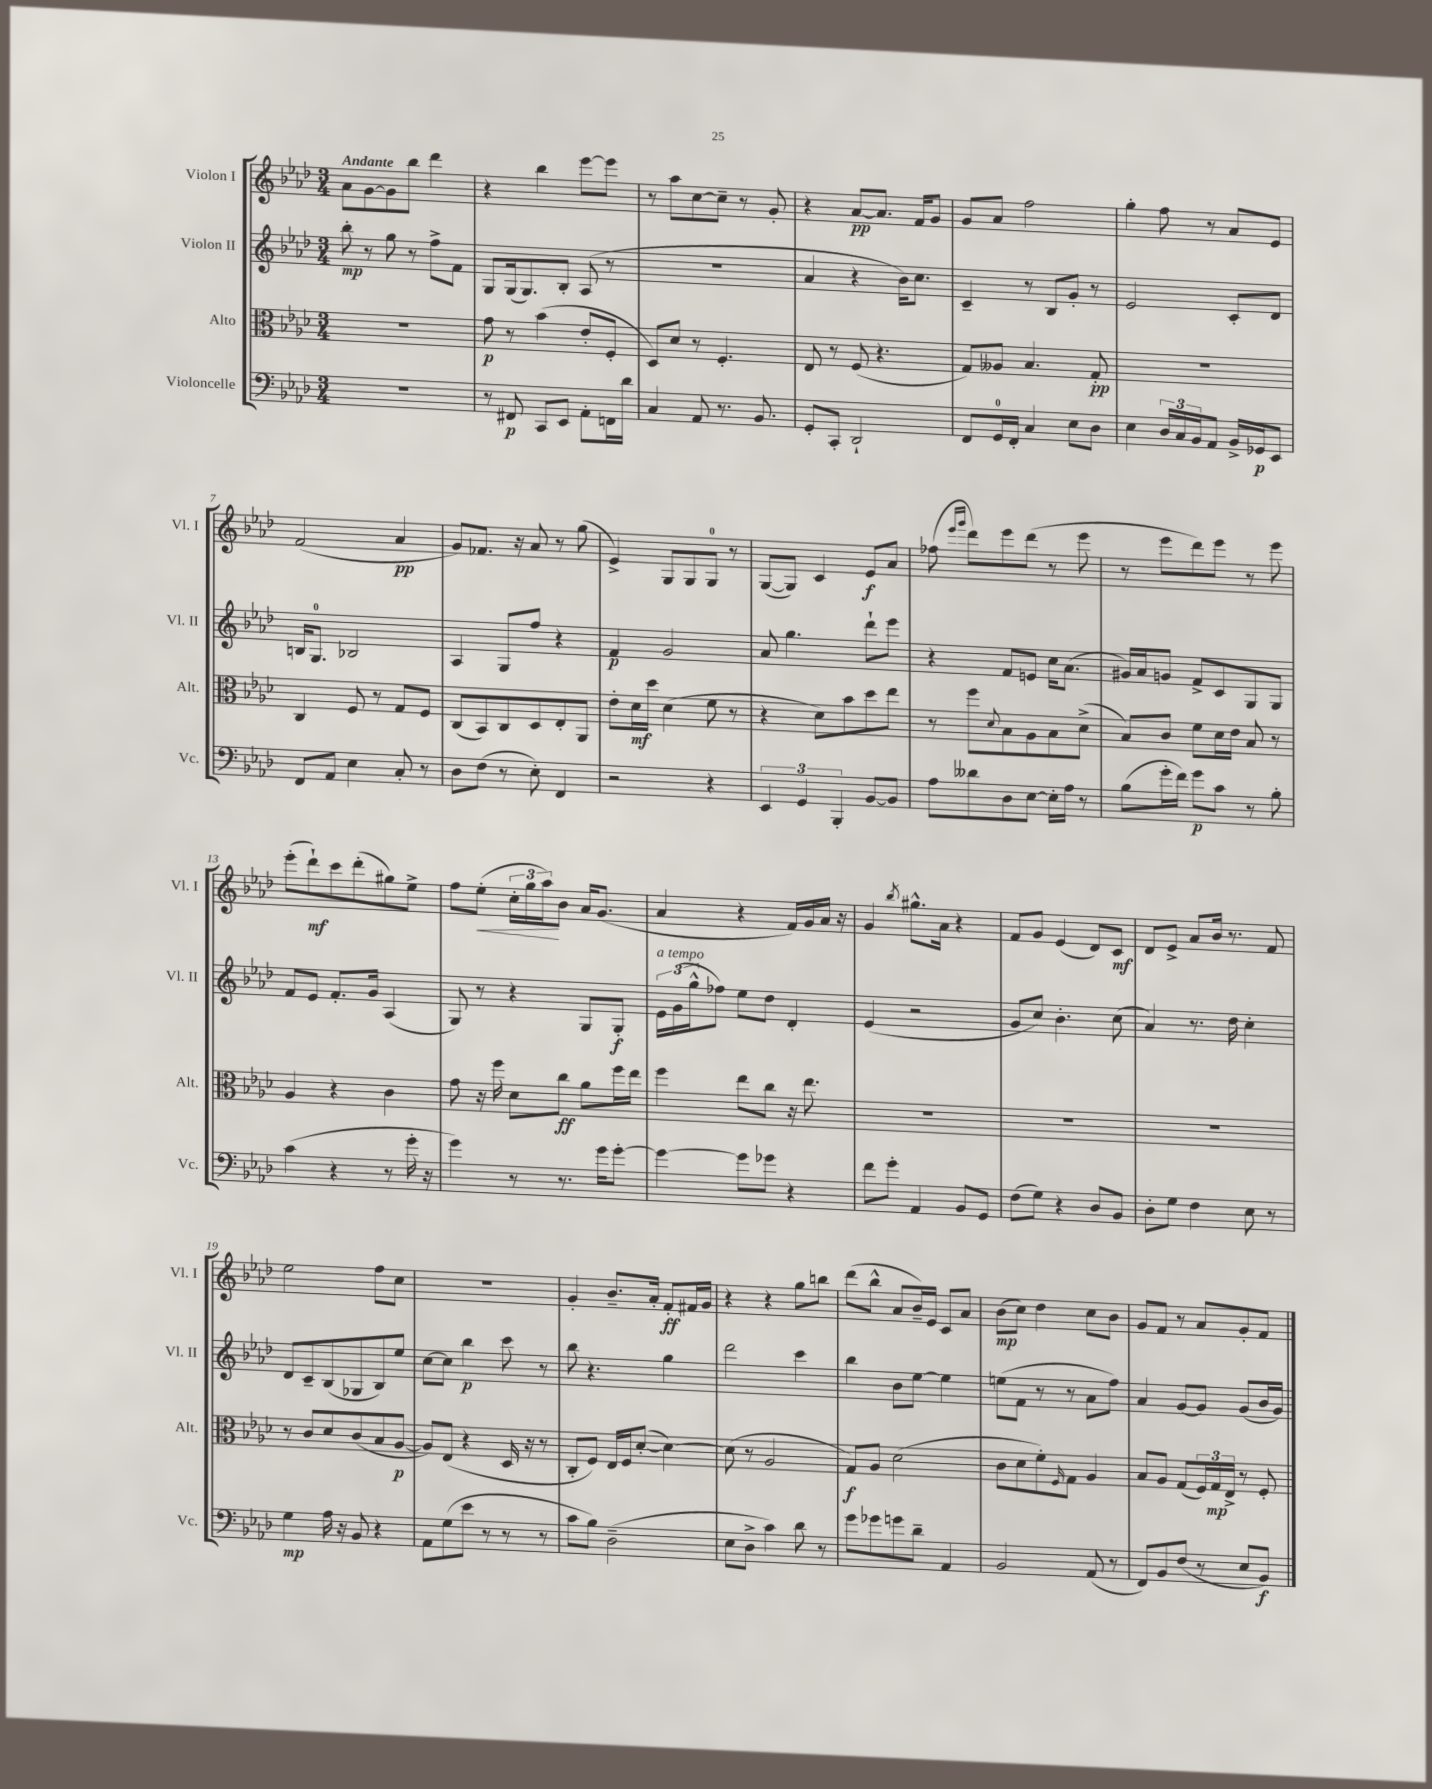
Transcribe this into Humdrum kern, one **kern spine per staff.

**kern	**dynam	**kern	**dynam	**kern	**dynam	**kern	**dynam
*part4	*part4	*part3	*part3	*part2	*part2	*part1	*part1
*staff4	*staff4	*staff3	*staff3	*staff2	*staff2	*staff1	*staff1
*I"Violoncelle	*	*I"Alto	*	*I"Violon II	*	*I"Violon I	*
*I'Vc.	*	*I'Alt.	*	*I'Vl. II	*	*I'Vl. I	*
*clefF4	*	*clefC3	*	*clefG2	*	*clefG2	*
*k[b-e-a-d-]	*	*k[b-e-a-d-]	*	*k[b-e-a-d-]	*	*k[b-e-a-d-]	*
*M3/4	*	*M3/4	*	*M3/4	*	*M3/4	*
=1	=1	=1	=1	=1	=1	=1	=1
!	!	!	!	!	!	!LO:TX:a:B:t=Andante	!
2.r	.	2.r	.	8bb-'\	mp	8a-\L	.
.	.	.	.	8r	.	[8g\	.
.	.	.	.	8gg\	.	8g\]	.
.	.	.	.	8r	.	8bb-\J	.
.	.	.	.	8ff^\L	.	4ddd-\	.
.	.	.	.	8f\J	.	.	.
=2	=2	=2	=2	=2	=2	=2	=2
8r	.	8g\	p	8G/L	.	4r	.
8FF#X/	p	8r	.	(16G/k	.	.	.
.	.	.	.	8.G/)	.	.	.
8CC/L	.	(4b-\	.	.	.	4bb-\	.
8EE-/J	.	.	.	8B-'/J	.	.	.
8AA-'\L	.	8e-'/L	.	(8A-/	.	[8eee-\L	.
16FFn\L	.	8F'/J	.	8r	.	8eee-\J]	.
16d-\JJ	.	.	.	.	.	.	.
=3	=3	=3	=3	=3	=3	=3	=3
4C/	.	8D-/L)	.	2.r	.	8r	.
.	.	8d-/J	.	.	.	8aa-\L	.
8AA-/	.	8r	.	.	.	[8cc\	.
8.r	.	4.F'/	.	.	.	8cc~\J]	.
.	.	.	.	.	.	8r	.
8.BB-/	.	.	.	.	.	.	.
.	.	.	.	.	.	8g'/	.
=4	=4	=4	=4	=4	=4	=4	=4
8GG'/L	.	8E-/	.	4a-/	.	4r	.
8CC'/J	.	8r	.	.	.	.	.
2DD-`/	.	(8F/	.	4r	.	[8a-/L	pp
.	.	4.r	.	.	.	8.a-/J]	.
.	.	.	.	16b-\KL)	.	.	.
.	.	.	.	8.cc\J	.	16f/KL	.
.	.	.	.	.	.	8g/J	.
=5	=5	=5	=5	=5	=5	=5	=5
8FF/L	.	8G/L)	.	4c~/	.	8g/L	.
16GG/L	.	8A--X/J	.	.	.	8a-/J	.
16FF'/JJ	.	.	.	.	.	.	.
4C/	.	4.B-/	.	8r	.	2ff\	.
.	.	.	.	8B-/L	.	.	.
8E-\L	.	.	.	8g'/J	.	.	.
8D-\J	.	8G'/	pp	8r	.	.	.
=6	=6	=6	=6	=6	=6	=6	=6
4E-\	.	2.r	.	2e-/	.	4gg'\	.
24D-/LL	.	.	.	.	.	8ff\	.
24C/	.	.	.	.	.	.	.
24BB-/J	.	.	.	.	.	.	.
8AA-/J	.	.	.	.	.	8r	.
16BB-^/LL	.	.	.	8c'/L	.	8a-/L	.
16GG-X/J	p	.	.	.	.	.	.
8EE-/J	.	.	.	8d-/J	.	8e-/J	.
!!LO:LB:g=z
=7	=7	=7	=7	=7	=7	=7	=7
8FF/L	.	4C/	.	16Bn/KL	.	(2f/	.
.	.	.	.	8.G/J	.	.	.
8AA-/J	.	.	.	.	.	.	.
4E-\	.	8F/	.	2B-X/	.	.	.
.	.	8r	.	.	.	.	.
8C'/	.	8G/L	.	.	.	4a-/	pp
8r	.	8F/J	.	.	.	.	.
=8	=8	=8	=8	=8	=8	=8	=8
8D-\L	.	(8C/L	.	4A-/	.	8g/L)	.
(8F\J	.	8BB-/)	.	.	.	8.f-X/J	.
8r	.	8C/	.	8G/L	.	.	.
.	.	.	.	.	.	16r	.
8E-'\)	.	8D-/	.	8ff/J	.	8a-/	.
4FF/	.	8E-'/	.	4r	.	8r	.
.	.	8AA-/J	.	.	.	(8gg\	.
=9	=9	=9	=9	=9	=9	=9	=9
2r	.	8e-'\L	.	4f/	p	4e-^/)	.
.	.	16d-\L	mf	.	.	.	.
.	.	16dd-\JJ	.	.	.	.	.
.	.	(4d-\	.	2g/	.	8G/L	.
.	.	.	.	.	.	8G/	.
4r	.	8f\	.	.	.	8G/J	.
.	.	8r	.	.	.	8r	.
=10	=10	=10	=10	=10	=10	=10	=10
6EE-/	.	4r	.	8a-/	.	([8G/L	.
.	.	.	.	4.gg\	.	8G/J])	.
6GG/	.	.	.	.	.	.	.
.	.	8d-\L)	.	.	.	4c/	.
6BBB-'/	.	.	.	.	.	.	.
.	.	8b-\	.	.	.	.	.
[8BB-/L	.	8dd-\	.	8ddd-`\L	.	8e-/L	f
8BB-/J]	.	8ee-\J	.	8eee-\J	.	8a-/J	.
=11	=11	=11	=11	=11	=11	=11	=11
8A-\L	.	8r	.	4r	.	(8ff-X\	.
.	.	.	.	.	.	16qqeee-/LL	.
.	.	.	.	.	.	16qqggg/JJ	.
8d--X\	.	8ff\L	.	.	.	8ddd-\L)	.
.	.	8qqd-/	.	.	.	.	.
8D-\	.	8B-\	.	8f/L	.	8eee-\	.
[8E-\J	.	8A-\	.	8en/J	.	(8ddd-\J	.
16E-'\LL]	.	8B-\	.	16cc\KL	.	8r	.
16A-\JJ	.	.	.	(8.a-\J	.	.	.
8r	.	(8d-^\J	.	.	.	8eee-\	.
=12	=12	=12	=12	=12	=12	=12	=12
(8B-\L	.	8B-/L)	.	16g#X/LL)	.	8r	.
.	.	.	.	16a-/J	.	.	.
16g'\L	.	8c/J	.	8gn/J	.	8eee-\L	.
16f\JJ)	.	.	.	.	.	.	.
8g\L	p	8f\L	.	8f^/L	.	8ddd-\)	.
8c\J	.	16d-\L	.	8c/	.	8eee-\J	.
.	.	16e-\JJ	.	.	.	.	.
8r	.	8B-/	.	8G/	.	8r	.
8B-'\	.	8r	.	8G/J	.	8eee-\	.
!!LO:LB:g=z
=13	=13	=13	=13	=13	=13	=13	=13
(4c\	.	4A-/	.	8f/L	.	(8eee-'\L	.
.	.	.	.	8e-/J	.	8ddd-`\)	mf
4r	.	4r	.	8.f'/L	.	8ccc\	.
.	.	.	.	.	.	(8ddd-'\	.
.	.	.	.	16g/Jk	.	.	.
8r	.	4c\	.	(4A-/	.	8gg#X\)	.
16g'\	.	.	.	.	.	8ee-^\J	.
16r	.	.	.	.	.	.	.
=14	=14	=14	=14	=14	=14	=14	=14
4g\)	.	8g\	.	8G/)	.	8ff\L	.
!	!	!	!	!	!	!	!LO:HP:b
.	.	16r	.	8r	.	(8ee-'\J	<
.	.	16ff\	.	.	.	.	.
8r	.	8d-\L	.	4r	.	24cc'\LL	.
.	.	.	.	.	.	24gg\	.
.	.	.	.	.	.	24aa-\J)	.
8.r	.	8cc\J	ff	.	.	8b-\J	[
.	.	8a-\L	.	8G/L	.	16a-/KL	.
16g\KL	.	.	.	.	.	(8.g/J	.
[8g'\J	.	16ff\L	.	8G'/J	f	.	.
.	.	16ee-\JJ	.	.	.	.	.
=15	=15	=15	=15	=15	=15	=15	=15
!	!	!	!	!LO:TX:a:i:t=a tempo	!	!	!
4g\_	.	4ff\	.	24e-\LL	.	4a-/	.
.	.	.	.	(24g\	.	.	.
.	.	.	.	24gg^^\J	.	.	.
.	.	.	.	8ff-X\J)	.	.	.
8g\L]	.	8ee-\L	.	8ee-\L	.	4r	.
8g-X\J	.	8cc\J	.	8dd-\J	.	.	.
4r	.	16r	.	4d-'/	.	16f/LL)	.
.	.	8.ee-\	.	.	.	16g/	.
.	.	.	.	.	.	16a-/JJ	.
.	.	.	.	.	.	16r	.
=16	=16	=16	=16	=16	=16	=16	=16
8f\L	.	2.r	.	(4e-/	.	4g/	.
8g'\J	.	.	.	.	.	.	.
.	.	.	.	.	.	8qbb-/	.
4AA-/	.	.	.	2r	.	8.gg#X^^\L	.
.	.	.	.	.	.	16a-\Jk	.
8BB-/L	.	.	.	.	.	4r	.
8GG/J	.	.	.	.	.	.	.
=17	=17	=17	=17	=17	=17	=17	=17
(8F\L	.	2.r	.	8g/L	.	8f/L	.
8G\J)	.	.	.	8cc/J)	.	8g/J	.
4r	.	.	.	4.b-'\	.	(4e-/	.
8D-/L	.	.	.	.	.	8d-/L)	.
8BB-/J	.	.	.	(8cc\	.	8c/J	mf
=18	=18	=18	=18	=18	=18	=18	=18
8D-'\L	.	2.r	.	4a-/)	.	8d-/L	.
8G\J	.	.	.	.	.	8e-^/J	.
4F\	.	.	.	8.r	.	8a-/L	.
.	.	.	.	.	.	16b-/Jk	.
.	.	.	.	16dd-\	.	8.r	.
8E-\	.	.	.	4cc'\	.	.	.
8r	.	.	.	.	.	8f/	.
!!LO:LB:g=z
=19	=19	=19	=19	=19	=19	=19	=19
4G\	mp	8r	.	8d-/L	.	2ee-\	.
.	.	8c/L	.	8c~/	.	.	.
16A-\	.	8d-/	.	(8B-/	.	.	.
16r	.	.	.	.	.	.	.
8BB-/	.	(8c/	.	8G-X/	.	.	.
4r	.	8B-/	.	8B-/)	.	8ff\L	.
.	.	[8A-/J	p	8ee-/J	.	8cc\J	.
=20	=20	=20	=20	=20	=20	=20	=20
8AA-\L	.	8A-/L])	.	[8cc\L	.	2.r	.
(8G\	.	(8E-/J	.	8cc\J]	.	.	.
8e-\J	.	4r	.	4bb-\	p	.	.
8r	.	.	.	.	.	.	.
8r	.	16D-/	.	8ccc\	.	.	.
.	.	16r	.	.	.	.	.
8r	.	8r	.	8r	.	.	.
=21	=21	=21	=21	=21	=21	=21	=21
8c\L	.	8C'/L	.	8bb-\	.	4g'/	.
8B-\J)	.	8F/J)	.	4.r	.	.	.
(2D-~\	.	16E-/LL	.	.	.	8.b-~/L	.
.	.	16F/J	.	.	.	.	.
.	.	([8d-'/J	.	.	.	.	.
.	.	.	.	.	.	16a-'/Jk	.
.	.	4d-\_)	.	4gg\	.	8f'/L	ff
.	.	.	.	.	.	16f#X/L	.
.	.	.	.	.	.	16g/JJ	.
=22	=22	=22	=22	=22	=22	=22	=22
8E-\L	.	(8d-\]	.	2ddd-\	.	4r	.
8D-^\J	.	8r	.	.	.	.	.
4c\)	.	2A-/	.	.	.	4r	.
8d-\	.	.	.	4ccc\	.	8gg\L	.
8r	.	.	.	.	.	8bbn\J	.
=23	=23	=23	=23	=23	=23	=23	=23
8g\L	.	8G/L)	f	4bb-\	.	(8ddd-\L	.
8g-X\	.	8A-/J	.	.	.	8bb-^^\J	.
8gn\	.	(2d-\	.	8b-\L	.	8a-/L	.
8d-~\J	.	.	.	[8ee-\J	.	16b-~/L)	.
.	.	.	.	.	.	16e-/JJ	.
4AA-/	.	.	.	4ee-\]	.	8c/L	.
.	.	.	.	.	.	8a-/J	.
=24	=24	=24	=24	=24	=24	=24	=24
2BB-/	.	8c\L	.	(8een\L	.	(8b-\L	mp
.	.	8d-\	.	8f\J	.	8cc\J)	.
.	.	8f'\)	.	8r	.	4dd-\	.
.	.	16qqF/	.	.	.	.	.
.	.	8G\J	.	8r	.	.	.
(8AA-/	.	4A-/	.	8a-\L	.	8cc\L	.
8r	.	.	.	8ff\J)	.	8b-\J	.
=25	=25	=25	=25	=25	=25	=25	=25
8FF/L)	.	8B-/L	.	4a-/	.	8g/L	.
8BB-/	.	8A-/J	.	.	.	8f/J	.
(8F/J	.	(8G/L	.	[8g/L	.	8r	.
8r	.	24F/L)	.	8g/J]	.	8a-/L	.
.	.	24G/	mp	.	.	.	.
.	.	24E-^/JJ	.	.	.	.	.
8E-/L	.	8r	.	(8g/L	.	8g'/	.
8BB-/J)	f	8F'/	.	16b-/L	.	8f/J	.
.	.	.	.	16g/JJ)	.	.	.
==	==	==	==	==	==	==	==
*-	*-	*-	*-	*-	*-	*-	*-
